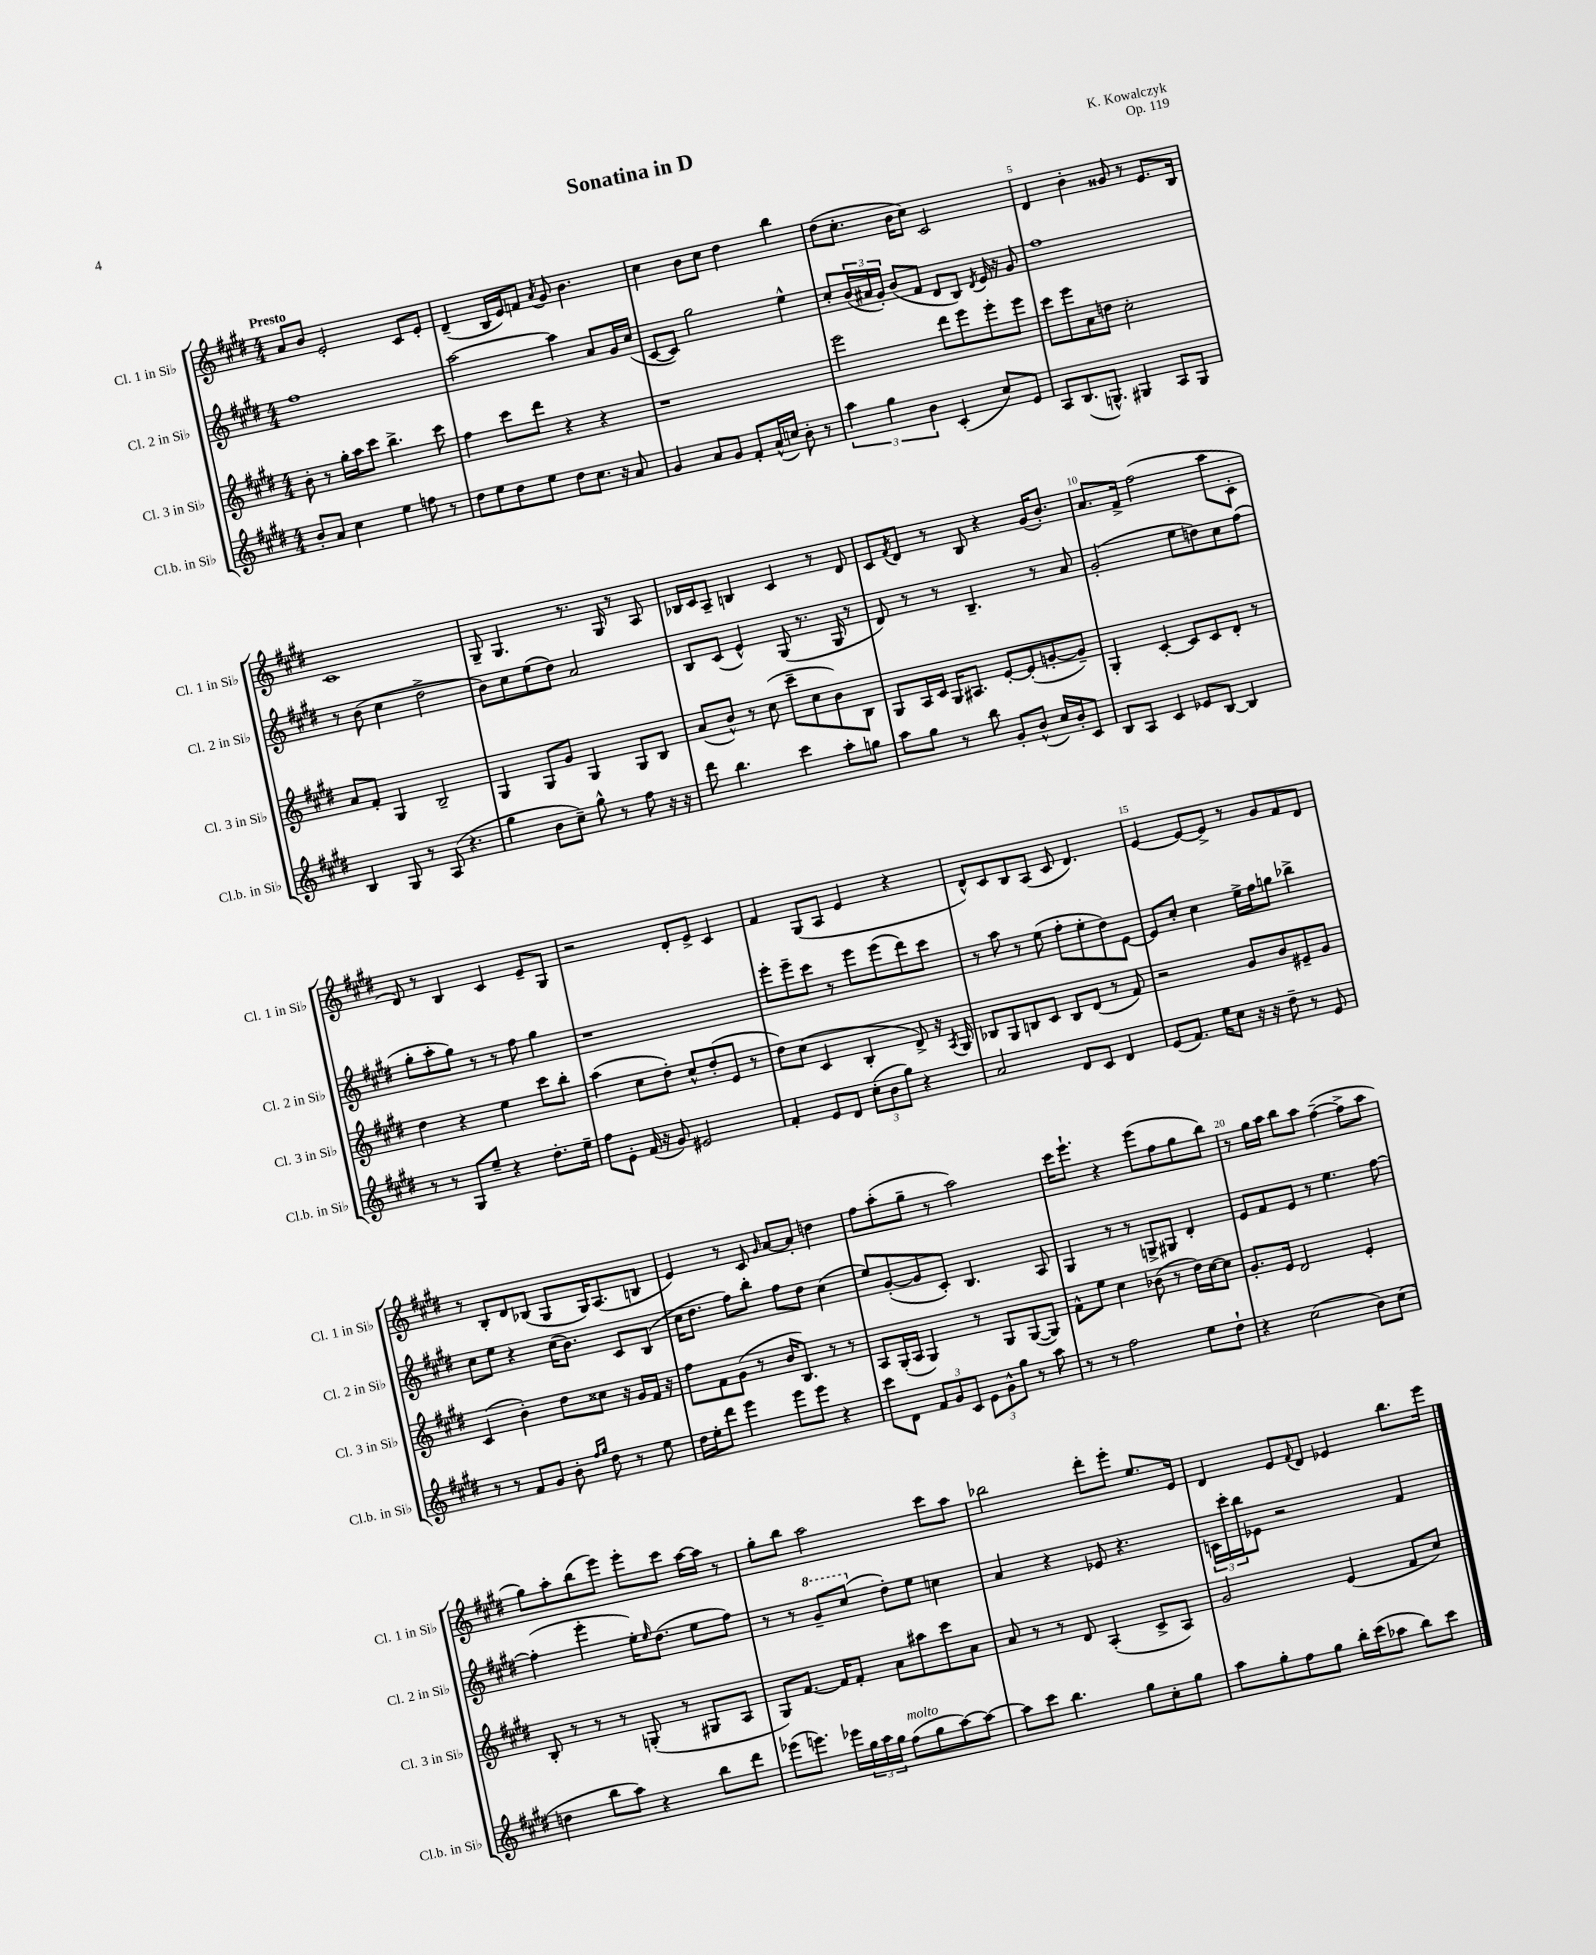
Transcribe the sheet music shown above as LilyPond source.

\header { title = "Sonatina in D" composer = "K. Kowalczyk" opus = "Op. 119" }
<<
\new StaffGroup <<
\new Staff = "s0" \with { instrumentName = "Cl. 1 in Sib" shortInstrumentName = "Cl. 1 in Sib" } {
    \clef treble \key e \major \numericTimeSignature \time 4/4 \tempo "Presto"
    a'8 b'8 e'2-. cis'8 e'8-. |
    dis'4--( b16 e'16) f'8 \acciaccatura { a'8 } gis'8 b'4. |
    cis''4 b'8 cis''8 dis''4 b''4 |
    dis''8( cis''8.-. b'16 cis''8) cis'2 |
    dis'4 b'4-. gisis'8 r8 e'8. b16 |
    cis'1 |
    gis8-- gis4. r8. gis16 r8 a8 |
    bes16 cis'16 a8-- b4 cis'4 r8 dis'8 |
    cis'8 \acciaccatura { fis'8 } dis'8 r8 b8 r4 gis'16( b'8.-.) |
    a'8. fis'16-> fis''2( a''8 cis'8-. |
    dis'8) r8 b4 cis'4 e'8-- gis8 |
    r2 dis'8-. e'8-> cis'4 |
    fis'4 gis8( a8 e'4 r4 |
    dis'8-^) cis'8 b8 a8( cis'8 dis'4.) |
    e'4~ e'8~ e'8-> r8 gis'8 fis'8 dis'8 |
    r8 b8-. dis'8 bes8( gis8 gis16) a8.( b8 |
    e'4) r8 cis'8 \grace { gis'16 } a'8~ a'8-. d''4 |
    fis''8 a''8-.( gis''8-- r8 a''2) |
    cis'''16 e'''8.-! r4 e'''8( fis''8 gis''8 b''8) |
    r8 gis''16 a''16 b''8 a''8 fis''4~--( fis''8-> a''8 |
    gis''8) a''8-. b''8( e'''8) e'''8-. cis'''8 a''16~ a''16 r8 |
    gis''8-. b''8 a''2 cis'''8 a''8 |
    bes''2 dis'''8-. e'''8-. e''8. e'16 |
    dis'4 e'8 \appoggiatura { fis'8 } dis'8 ees'4 b''8. e'''16 \bar "|." |
}
\new Staff = "s1" \with { instrumentName = "Cl. 2 in Sib" shortInstrumentName = "Cl. 2 in Sib" } {
    \clef treble \key e \major \numericTimeSignature \time 4/4
    fis''1 |
    a''2~ a''4 a'8 gis'16 cis''16( |
    cis'8~ cis'8) gis''2 e''4-^ |
    cis''8-. \tuplet 3/2 { b'16( ais'16 gis'16-.) } b'8( fis'8 dis'8 b8) \acciaccatura { dis'8 } e'16 r16 gis'8 |
    fis''1 |
    r8 b'8( cis''4 dis''2-> |
    b'8) cis''8 e''8( dis''8) a'2 |
    b8 cis'8( e'4-^) gis8( r8. gis16 r8 |
    dis'8) r8 r8 b4.-- r8 a'8 |
    gis'2-.( e''8 d''8) cis''8 fis''8( |
    gis''8-. a''8-. gis''8) r8 r8 fis''8 gis''4 |
    r1 |
    e'''8-. e'''8-- cis'''8 r8 e'''8 e'''8( dis'''8) cis'''8 |
    r8 a''8 r8 e''8( fis''8-. e''8-. dis''8) e'8~ |
    e'8 cis''8-. cis''4 e''16-> fis''16 g''8 bes''4-> |
    cis''8 e''8 r4 cis''16( b'8.) cis'8 b8( |
    cis''16 dis''8. fis''8) b''8-. fis''8 dis''8 cis''4( |
    e''8) gis'8~-.( gis'8 cis'8-.) b4. a8 |
    gis4 r8 r8 g8-> gis8 dis'4-. |
    e'8 fis'8 e'8 r8 e''4. fis''8~ |
    fis''4-.( e'''4-. e''16-.) \grace { e''16 } dis''8.( e''8 fis''8) |
    r8 r8 \ottava #1 gis''8-- cis'''8( \ottava #0 dis''8-.) e''8 c''4 |
    a'4 r4 ees'8 r4. |
    \tuplet 3/2 { c'16 cis'''16-. b''16 } ees'8 r2 fis'4 \bar "|." |
}
\new Staff = "s2" \with { instrumentName = "Cl. 3 in Sib" shortInstrumentName = "Cl. 3 in Sib" } {
    \clef treble \key e \major \numericTimeSignature \time 4/4
    b'8-. r8 gis''16-. a''16 cis'''8 b''4.-> cis'''8 |
    fis''4 cis'''8 dis'''8 r4 r4 |
    r1 |
    e'''2 dis'''8 e'''8 e'''8-. e'''8 |
    cis'''8 e'''8 a'8 d''8 cis''2-. |
    a'8 fis'8-. gis4 b2-- |
    gis4 gis8 gis'8 gis4 gis8 b8 |
    a'8( b'8-^) r8 cis''8( cis'''8-- cis''8 b'8) b8 |
    gis8 a16 cis'16 gis16 ais8. e'8~-. e'8-.( g'8~-. g'8--) |
    gis4-. cis'4~-. cis'8 cis'8 dis'8-. r8 |
    dis''4 r4 e''4 cis'''8 b''8-. |
    a''4( cis''8 dis''8-.) cis''8-^ dis''8-.( e'8 r8 |
    dis''8) cis''8( cis'4 b4-. dis'8->) r16 \acciaccatura { a8 } gis16 |
    bes8 gis8 b8 cis'8 b8 dis'8( r8 fis'8) |
    r2 gis'8 b'8 eis'8-- gis'8 |
    cis'4( b'4-.) dis''8 cisis''8 r16 gis'16 fis'16 r16 |
    fis''8 fis'8 gis'8( r8 b'16 b8.) r8 r8 |
    a8 gis16-.( a16 gis4) r8 gis8 gis8~( gis8) |
    fis'8-^ e''8 cis''4 bes'8( r8 dis''16) cis''16~ cis''8 |
    gis'8.-. e'16 dis'2 e'4-. |
    b8-. r8 r8 r8 g8-.( r8 gis8 a8 |
    gis8) fis'8.~ fis'16 fis'8-. a'8 ais''8 cis'''8 a'8 |
    a'8 r8 r8 dis'8 a4-.( cis'8-> a8) |
    gis'2 e'4( fis'8 cis''8) \bar "|." |
}
\new Staff = "s3" \with { instrumentName = "Cl.b. in Sib" shortInstrumentName = "Cl.b. in Sib" } {
    \clef treble \key e \major \numericTimeSignature \time 4/4
    b'8-. a'8 cis''4 e''4 f''8 r8 |
    dis''8 e''8 dis''8 e''8 dis''8 cis''8. r16 a'8 |
    gis'4 a'8 gis'8 fis'8-. a'16-^( c''16) b'8-. r8 |
    \tuplet 3/2 { a''4 gis''4 b'4 } cis'4-.( cis''8) e'8 |
    a8 b8.( g8.-^) gis4 a8 gis8 |
    b4 gis8 r8 a8( r4. |
    gis''4 b'8 cis''8--) gis''8-^ r8 fis''8 r16 r16 |
    dis'''8 b''4. cis'''4 a''8-. g''8 |
    a''8 gis''8 r8 b''8 gis'8-. b'8-^( cis''16) b'16-. cis'8 |
    b8 a8 cis'4 ees'8 b8~ b4 |
    r8 r8 gis8 e''8-- r4 dis''8.-. e''16-- |
    fis''8 e'8-. fis'16( r16 gis'8) eis'2 |
    fis'4-. e'8 dis'8 \tuplet 3/2 { cis''8-.( b'8 gis''8) } r4 |
    a'2 dis'8 cis'8 dis'4 |
    e'8( fis'8.) e''16 cis''8 r16 r16 dis''8-- r8 e'8 |
    r8 r8 fis'8 gis'8 b'8-. \grace { fis''16 gis''16 } dis''8 r8 e''8 |
    dis''16 e''16-. dis'''8 e'''4 e'''8 e'''8 r4 |
    cis'''8 dis'8 \tuplet 3/2 { fis'8 gis'8 cis'8 } \tuplet 3/2 { e'8 gis'8-^ gis''8 } r8 a''8 |
    r8 r8 fis''2 e''8 dis''8-! |
    r4 cis''2( b'8) cis''8( |
    d''4 b''8 a''8) r4 b''8 dis'''8 |
    ees'''8( e'''8.) ees'''16 \tuplet 3/2 { gis''16 a''16 gis''16 } fis''8^\markup { \italic "molto" }( gis''8 a''8~) a''8~ |
    a''8 cis'''8 b''4. gis''8 cis''8-. gis''8 |
    a''8 gis''8-. fis''8 gis''8 b''16-. cis'''16( aes''8 b''8) cis'''8 \bar "|." |
}
>>
>>
\layout { \context { \Score \override BarNumber.break-visibility = ##(#f #t #t) barNumberVisibility = #(every-nth-bar-number-visible 5) } }
